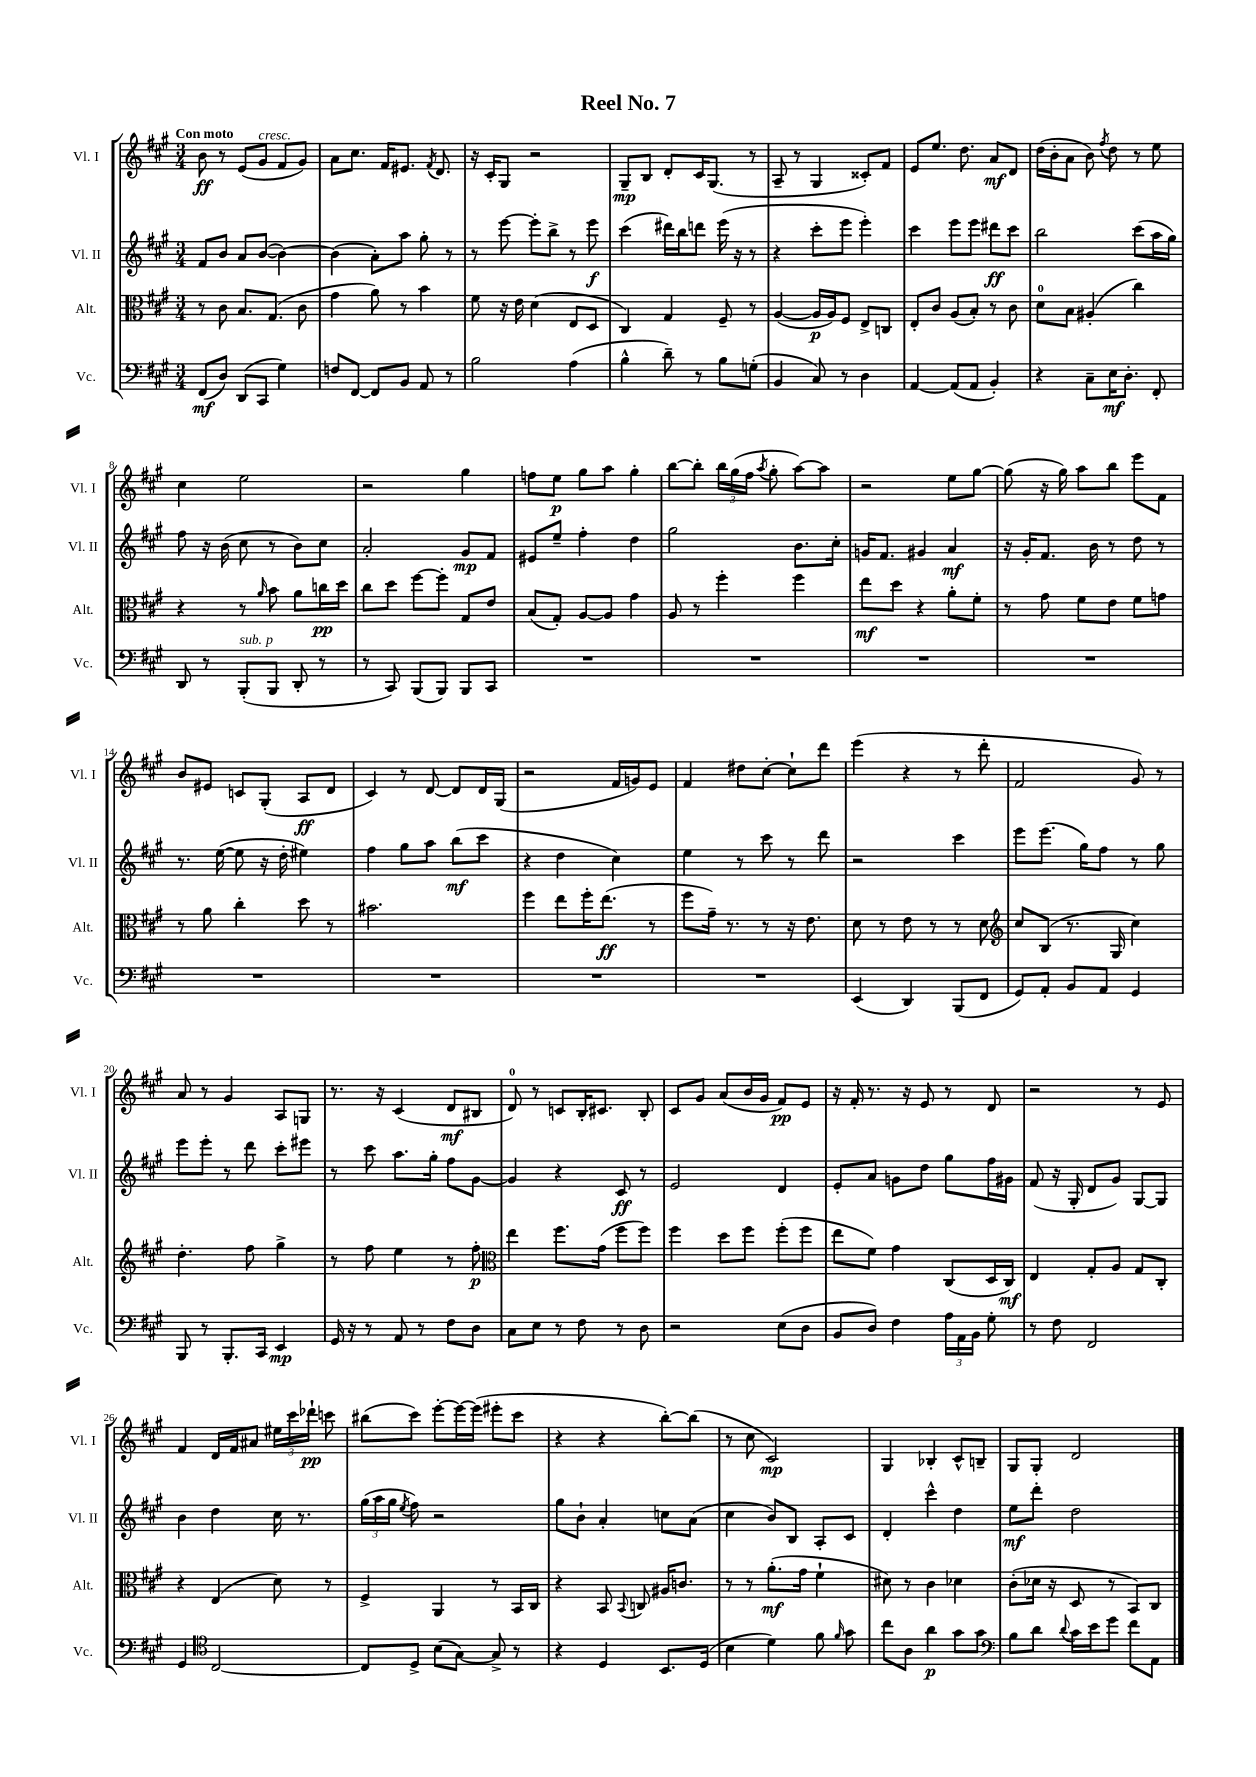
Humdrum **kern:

**kern	**dynam	**kern	**dynam	**kern	**dynam	**kern	**dynam
*part4	*part4	*part3	*part3	*part2	*part2	*part1	*part1
*staff4	*staff4	*staff3	*staff3	*staff2	*staff2	*staff1	*staff1
*I"Vc.	*	*I"Alt.	*	*I"Vl. II	*	*I"Vl. I	*
*I'Vc.	*	*I'Alt.	*	*I'Vl. II	*	*I'Vl. I	*
*clefF4	*	*clefC3	*	*clefG2	*	*clefG2	*
*k[f#c#g#]	*	*k[f#c#g#]	*	*k[f#c#g#]	*	*k[f#c#g#]	*
*M3/4	*	*M3/4	*	*M3/4	*	*M3/4	*
=1	=1	=1	=1	=1	=1	=1	=1
!	!	!	!	!	!	!LO:TX:a:B:t=Con moto	!
(8FF#/L	mf	8r	.	8f#/L	.	8b\	ff
8D/J)	.	8c#\	.	8b/J	.	8r	.
(8DD/L	.	8.B/L	.	8a/L	.	(8e/L	.
!	!	!	!	!	!	!LO:TX:a:i:t=cresc.	!
8CC#/J	.	.	.	([8b/J	.	8g#/J	.
.	.	(8.G#/J	.	.	.	.	.
4G#\)	.	.	.	4b\_)	.	8f#/L	.
.	.	8c#\	.	.	.	8g#/J)	.
=2	=2	=2	=2	=2	=2	=2	=2
8Fn/L	.	4g#\	.	(4b\]	.	8a\L	.
[8FF#/J	.	.	.	.	.	8.cc#\J	.
8FF#/L]	.	8a\)	.	8a'\L)	.	.	.
.	.	.	.	.	.	16f#/KL	.
8BB/J	.	8r	.	8aa\J	.	8.e#X/J	.
8AA/	.	4b\	.	8gg#'\	.	.	.
.	.	.	.	.	.	8qf#/	.
.	.	.	.	.	.	8.d/	.
8r	.	.	.	8r	.	.	.
=3	=3	=3	=3	=3	=3	=3	=3
2B\	.	8f#\	.	8r	.	16r	.
.	.	.	.	.	.	16c#'/KL	.
.	.	16r	.	[8eee\	.	8G#/J	.
.	.	16e\	.	.	.	.	.
.	.	(4d\	.	8eee'\L]	.	2r	.
.	.	.	.	8bb^\J	.	.	.
(4A\	.	8E/L	.	8r	.	.	.
.	.	8D/J	.	8eee\	f	.	.
=4	=4	=4	=4	=4	=4	=4	=4
4B^^\	.	4C#/)	.	(4ccc#\	.	8G#~/L	mp
.	.	.	.	.	.	8B/J	.
8d~\)	.	4G#/	.	16ddd#X\LL)	.	8d'/L	.
.	.	.	.	16bb\J	.	.	.
8r	.	.	.	8dddn\J	.	16c#/K	.
.	.	.	.	.	.	(8.G#/J	.
8B\L	.	8F#~/	.	(16eee\	.	.	.
.	.	.	.	16r	.	.	.
(8Gn'\J	.	8r	.	8r	.	8r	.
=5	=5	=5	=5	=5	=5	=5	=5
4BB/	.	([4A/	.	4r	.	8A~/	.
.	.	.	.	.	.	8r	.
8C#/)	.	16A/LL]	p	8ccc#'\L	.	4G#/	.
.	.	16A/J)	.	.	.	.	.
8r	.	8F#/J	.	8eee\J	.	.	.
4D\	.	8E^/L	.	4eee'\)	.	8c##X'/L)	.
.	.	8Cn/J	.	.	.	8f#/J	.
=6	=6	=6	=6	=6	=6	=6	=6
[4AA/	.	8E'/L	.	4ccc#\	.	8e/L	.
.	.	8c#/J	.	.	.	8.ee/J	.
(8AA/L]	.	(8A/L	.	8eee\L	.	.	.
.	.	.	.	.	.	8.dd\	.
8AA/J	.	8B'/J)	.	8eee\J	.	.	.
4BB'/)	.	8r	.	8ddd#X\L	ff	8a/L	mf
.	.	8c#\	.	8ccc#\J	.	8d/J	.
=7	=7	=7	=7	=7	=7	=7	=7
4r	.	8d\L	.	2bb\	.	(16dd\LL	.
.	.	.	.	.	.	16b'\J	.
.	.	8B\J	.	.	.	8a\J	.
8C#~\L	.	(4A#X'/	.	.	.	8b\)	.
.	.	.	.	.	.	8qff#/	.
16E\K	mf	.	.	.	.	8dd\	.
8.D'\J	.	.	.	.	.	.	.
.	.	4cc#\)	.	(8ccc#\L	.	8r	.
8FF#'/	.	.	.	16aa\L	.	8ee\	.
.	.	.	.	16gg#\JJ)	.	.	.
!!LO:LB:g=z
=8	=8	=8	=8	=8	=8	=8	=8
8DD/	.	4r	.	8ff#\	.	4cc#\	.
8r	.	.	.	16r	.	.	.
.	.	.	.	(16b\	.	.	.
!LO:TX:a:i:t=sub. p	!	!	!	!	!	!	!
(8BBB'/L	.	8r	.	8cc#\	.	2ee\	.
.	.	16qqa/	.	.	.	.	.
8BBB/J	.	8b\	.	8r	.	.	.
8DD'/	.	8a\L	.	8b\L)	.	.	.
8r	.	16ccn\L	pp	8cc#\J	.	.	.
.	.	16dd\JJ	.	.	.	.	.
=9	=9	=9	=9	=9	=9	=9	=9
8r	.	8cc#\L	.	2a'/	.	2r	.
8CC#/)	.	8dd\J	.	.	.	.	.
(8BBB/L	.	[8ff#\L	.	.	.	.	.
8BBB/J)	.	8ff#'\J]	.	.	.	.	.
8BBB/L	.	8G#/L	.	8g#/L	mp	4gg#\	.
8CC#/J	.	8e/J	.	8f#/J	.	.	.
=10	=10	=10	=10	=10	=10	=10	=10
2.r	.	(8B/L	.	8e#X/L	.	8ffn\L	.
.	.	8G#'/J)	.	8ee~/J	.	8ee\J	p
.	.	[8A/L	.	4ff#'\	.	8gg#\L	.
.	.	8A/J]	.	.	.	8aa\J	.
.	.	4g#\	.	4dd\	.	4gg#'\	.
=11	=11	=11	=11	=11	=11	=11	=11
2.r	.	8A/	.	2gg#\	.	[8bb\L	.
.	.	8r	.	.	.	8bb'\J]	.
.	.	4ff#'\	.	.	.	24bb\LL	.
.	.	.	.	.	.	(24gg#\	.
.	.	.	.	.	.	24ff#\JJ	.
.	.	.	.	.	.	8qaa/	.
.	.	.	.	.	.	8gg#'\	.
.	.	4ff#\	.	8.b\L	.	[8aa\L)	.
.	.	.	.	.	.	8aa\J]	.
.	.	.	.	16cc#'\Jk	.	.	.
=12	=12	=12	=12	=12	=12	=12	=12
2.r	.	8ee\L	mf	16gn/KL	.	2r	.
.	.	.	.	8.f#/J	.	.	.
.	.	8dd\J	.	.	.	.	.
.	.	4r	.	4g#X/	.	.	.
.	.	8a'\L	.	4a/	mf	8ee\L	.
.	.	8f#'\J	.	.	.	[8gg#\J	.
=13	=13	=13	=13	=13	=13	=13	=13
2.r	.	8r	.	16r	.	(8gg#\]	.
.	.	.	.	16g#'/KL	.	.	.
.	.	8g#\	.	8.f#/J	.	16r	.
.	.	.	.	.	.	16gg#\)	.
.	.	8f#\L	.	.	.	8aa\L	.
.	.	.	.	16b\	.	.	.
.	.	8e\J	.	8r	.	8bb\J	.
.	.	8f#\L	.	8dd\	.	8eee\L	.
.	.	8gn\J	.	8r	.	8f#\J	.
!!LO:LB:g=z
=14	=14	=14	=14	=14	=14	=14	=14
2.r	.	8r	.	8.r	.	8b/L	.
.	.	8a\	.	.	.	8e#X/J	.
.	.	.	.	([16ee\	.	.	.
.	.	4cc#'\	.	8ee\]	.	8cn/L	.
.	.	.	.	16r	.	(8G#'/J	.
.	.	.	.	16dd'\	.	.	.
.	.	8dd\	.	4ee#X\)	.	8A/L	ff
.	.	8r	.	.	.	8d/J	.
=15	=15	=15	=15	=15	=15	=15	=15
2.r	.	2.b#X\	.	4ff#\	.	4c#/)	.
.	.	.	.	8gg#\L	.	8r	.
.	.	.	.	8aa\J	.	[8d/	.
.	.	.	.	(8bb\L	mf	8d/L]	.
.	.	.	.	8ccc#\J	.	16d/L	.
.	.	.	.	.	.	(16G#/JJ	.
=16	=16	=16	=16	=16	=16	=16	=16
2.r	.	4ff#\	.	4r	.	2r	.
.	.	8ee\L	.	4dd\	.	.	.
.	.	16ff#'\K	.	.	.	.	.
.	.	(8.ee\J	ff	.	.	.	.
.	.	.	.	4cc#\)	.	16f#/LL	.
.	.	.	.	.	.	16gn/J)	.
.	.	8r	.	.	.	8e/J	.
=17	=17	=17	=17	=17	=17	=17	=17
2.r	.	8ff#\L	.	4ee\	.	4f#/	.
.	.	16g#~\Jk)	.	.	.	.	.
.	.	8.r	.	.	.	.	.
.	.	.	.	8r	.	8dd#X\L	.
.	.	8r	.	8ccc#\	.	[8cc#'\J	.
.	.	16r	.	8r	.	8cc#`\L]	.
.	.	8.e\	.	.	.	.	.
.	.	.	.	8ddd\	.	8ddd\J	.
=18	=18	=18	=18	=18	=18	=18	=18
(4EE/	.	8d\	.	2r	.	(4eee\	.
.	.	8r	.	.	.	.	.
4DD/)	.	8e\	.	.	.	4r	.
.	.	8r	.	.	.	.	.
(8BBB/L	.	8r	.	4ccc#\	.	8r	.
8FF#/J	.	8d\	.	.	.	8ddd'\	.
=19	=19	=19	=19	=19	=19	=19	=19
*	*	*clefG2	*	*	*	*	*
8GG#/L)	.	8cc#/L	.	8eee\L	.	2f#/	.
8AA'/J	.	(8B/J	.	(8.eee\J	.	.	.
8BB/L	.	8.r	.	.	.	.	.
.	.	.	.	16gg#\KL)	.	.	.
8AA/J	.	.	.	8ff#\J	.	.	.
.	.	16G#/	.	.	.	.	.
4GG#/	.	4cc#\)	.	8r	.	8g#/)	.
.	.	.	.	8gg#\	.	8r	.
!!LO:LB:g=z
=20	=20	=20	=20	=20	=20	=20	=20
8BBB/	.	4.dd'\	.	8eee\L	.	8a/	.
8r	.	.	.	8eee'\J	.	8r	.
8.BBB'/L	.	.	.	8r	.	4g#/	.
.	.	8ff#\	.	8ddd\	.	.	.
16CC#/Jk	.	.	.	.	.	.	.
4EE/	mp	4gg#^\	.	8ccc#'\L	.	8A/L	.
.	.	.	.	8eee#X\J	.	8Gn/J	.
=21	=21	=21	=21	=21	=21	=21	=21
16GG#/	.	8r	.	8r	.	8.r	.
16r	.	.	.	.	.	.	.
8r	.	8ff#\	.	8ccc#\	.	.	.
.	.	.	.	.	.	16r	.
8AA/	.	4ee\	.	8.aa\L	.	(4c#/	.
8r	.	.	.	.	.	.	.
.	.	.	.	16gg#'\Jk	.	.	.
8F#\L	.	8r	.	8ff#\L	.	8d/L	mf
8D\J	.	8ff#'\	p	[8g#\J	.	8B#X/J	.
=22	=22	=22	=22	=22	=22	=22	=22
*	*	*clefC3	*	*	*	*	*
8C#\L	.	4ee\	.	4g#/]	.	8d/)	.
8E\J	.	.	.	.	.	8r	.
8r	.	8.ff#\L	.	4r	.	8cn/L	.
8F#\	.	.	.	.	.	16B'/K	.
.	.	(16g#\Jk	.	.	.	8.c#X/J	.
8r	.	8ff#\L	.	8c#/	ff	.	.
8D\	.	8ff#\J)	.	8r	.	8B'/	.
=23	=23	=23	=23	=23	=23	=23	=23
2r	.	4ff#\	.	2e/	.	8c#/L	.
.	.	.	.	.	.	8g#/J	.
.	.	8dd\L	.	.	.	(8a/L	.
.	.	8ff#\J	.	.	.	16b/L	.
.	.	.	.	.	.	16g#/JJ	.
(8E\L	.	(8ff#'\L	.	4d/	.	8f#/L)	pp
8D\J	.	8ff#\J	.	.	.	8e/J	.
=24	=24	=24	=24	=24	=24	=24	=24
8BB/L	.	8ee\L	.	8e'/L	.	16r	.
.	.	.	.	.	.	16f#'/	.
8D/J)	.	8f#\J)	.	8a/J	.	8.r	.
4F#\	.	4g#\	.	8gn\L	.	.	.
.	.	.	.	.	.	16r	.
.	.	.	.	8dd\J	.	8e/	.
24A\LL	.	(8C#/L	.	8gg#\L	.	8r	.
24AA\	.	.	.	.	.	.	.
24BB\JJ	.	.	.	.	.	.	.
8G#'\	.	16D/L	.	16ff#\L	.	8d/	.
.	.	16C#/JJ)	mf	16g#X\JJ	.	.	.
=25	=25	=25	=25	=25	=25	=25	=25
8r	.	4E/	.	(8f#/	.	2r	.
8F#\	.	.	.	16r	.	.	.
.	.	.	.	16G#'/	.	.	.
2FF#/	.	8G#'/L	.	8d/L	.	.	.
.	.	8A/J	.	8g#/J)	.	.	.
.	.	8G#/L	.	[8G#/L	.	8r	.
.	.	8C#'/J	.	8G#/J]	.	8e/	.
!!LO:LB:g=z
=26	=26	=26	=26	=26	=26	=26	=26
4GG#/	.	4r	.	4b\	.	4f#/	.
*clefC4	*	*	*	*	*	*	*
[2C#/	.	(4E/	.	4dd\	.	16d/LL	.
.	.	.	.	.	.	16f#/J	.
.	.	.	.	.	.	8a#X/J	.
.	.	8d\)	.	16cc#\	.	24ee#X\LL	.
.	.	.	.	.	.	24ccc#\	.
.	.	.	.	8.r	.	.	.
.	.	.	.	.	.	24ddd-X`\JJ	pp
.	.	8r	.	.	.	8cccn\	.
=27	=27	=27	=27	=27	=27	=27	=27
8C#/L]	.	4F#^/	.	(24gg#\LL	.	(8bb#X\L	.
.	.	.	.	24aa\	.	.	.
.	.	.	.	24gg#\JJ	.	.	.
.	.	.	.	8qee/	.	.	.
8D^/J	.	.	.	8ff#\)	.	8ccc#\J)	.
(8B\L	.	4AA/	.	2r	.	[8eee'\L	.
[8G#\J)	.	.	.	.	.	16eee\L_	.
.	.	.	.	.	.	(16eee\JJ]	.
8G#^/]	.	8r	.	.	.	8eee#X'\L	.
8r	.	16BB/LL	.	.	.	8ccc#\J	.
.	.	16C#/JJ	.	.	.	.	.
=28	=28	=28	=28	=28	=28	=28	=28
4r	.	4r	.	8gg#\L	.	4r	.
.	.	.	.	8b`\J	.	.	.
4D/	.	8BB/	.	4a'/	.	4r	.
.	.	8qqBB/	.	.	.	.	.
.	.	8Cn/	.	.	.	.	.
8.BB/L	.	16A#X/KL	.	8ccn\L	.	[8bb'\L)	.
.	.	8.cn/J	.	.	.	.	.
.	.	.	.	(8a\J	.	(8bb\J]	.
(16D/Jk	.	.	.	.	.	.	.
=29	=29	=29	=29	=29	=29	=29	=29
4B\	.	8r	.	4cc#\	.	8r	.
.	.	8r	.	.	.	8cc#\	.
4d\)	.	(8.a'\L	mf	8b/L)	.	2c#/)	mp
.	.	.	.	8B/J	.	.	.
.	.	16g#\Jk	.	.	.	.	.
8f#\	.	4f#`\	.	8A'/L	.	.	.
16qqf#/	.	.	.	.	.	.	.
8g#\	.	.	.	8c#/J	.	.	.
=30	=30	=30	=30	=30	=30	=30	=30
8cc#\L	.	8d#X\)	.	4d'/	.	4G#/	.
8A\J	.	8r	.	.	.	.	.
4a\	p	4c#\	.	4ccc#^^\	.	4B-X'/	.
8g#\L	.	4d-X\	.	4dd\	.	8c#^^/L	.
8g#\J	.	.	.	.	.	8Bn~/J	.
=31	=31	=31	=31	=31	=31	=31	=31
*clefF4	*	*	*	*	*	*	*
8B\L	.	(8c#'\L	.	8ee\L	mf	8G#/L	.
8d\J	.	16d-X\Jk	.	8ddd'\J	.	8G#'/J	.
.	.	16r	.	.	.	.	.
8qqd/	.	.	.	.	.	.	.
16c#\LL	.	8D/	.	2dd\	.	2d/	.
16e\J	.	.	.	.	.	.	.
8g#\J	.	8r	.	.	.	.	.
8f#\L	.	8BB/L)	.	.	.	.	.
8AA\J	.	8C#/J	.	.	.	.	.
==	==	==	==	==	==	==	==
*-	*-	*-	*-	*-	*-	*-	*-
